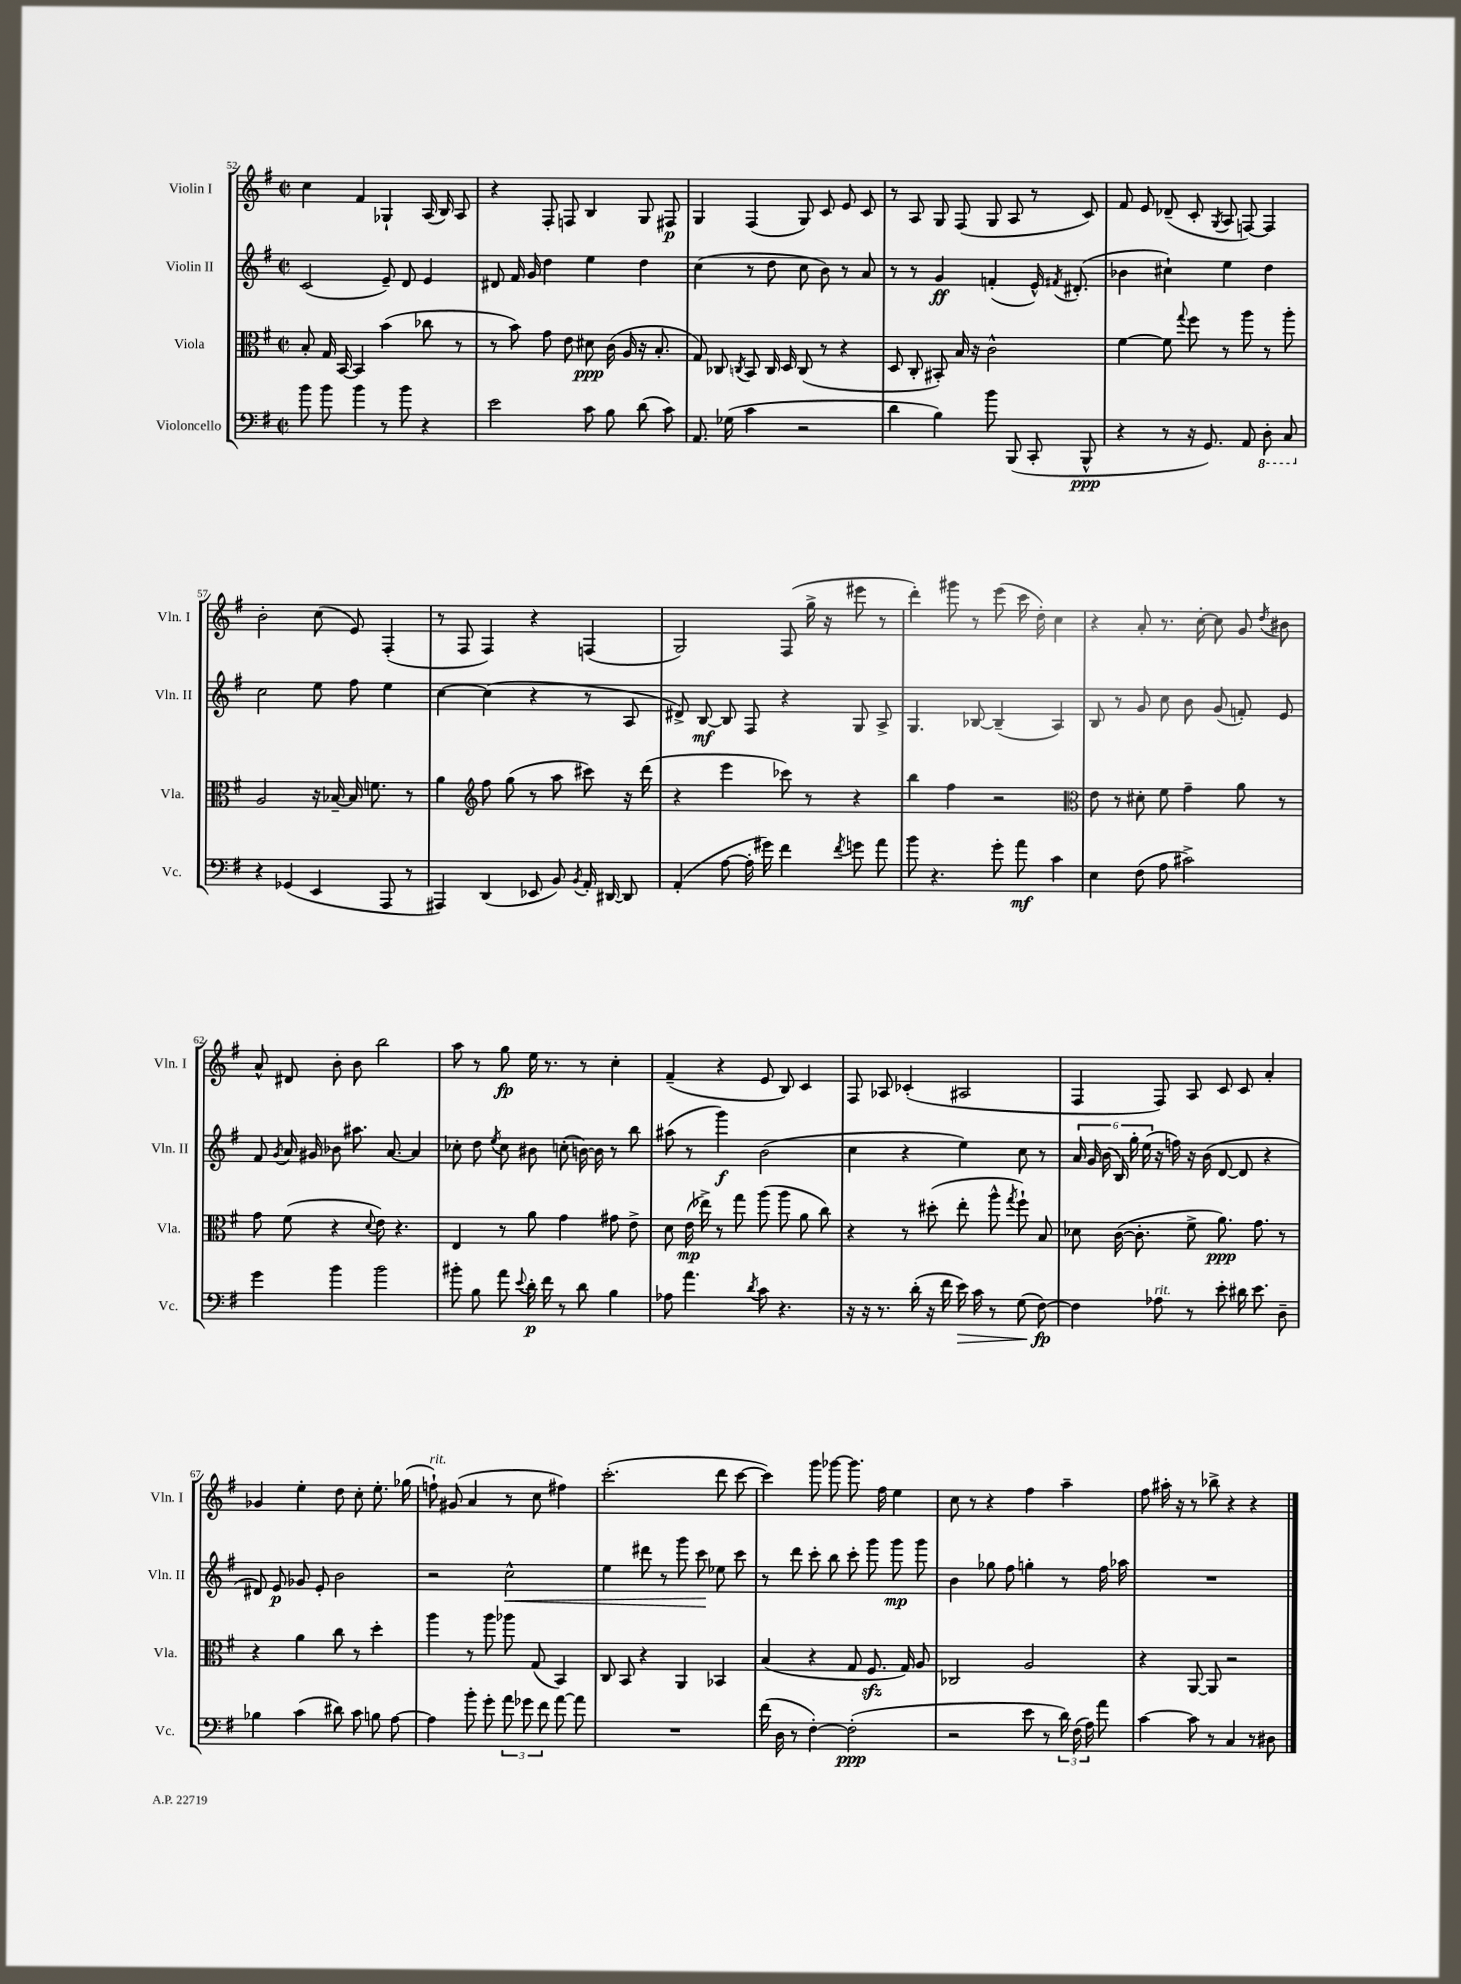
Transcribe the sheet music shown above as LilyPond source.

<<
\new StaffGroup <<
\new Staff = "s0" \with { instrumentName = "Violin I" shortInstrumentName = "Vln. I" } {
    \clef treble \key g \major \defaultTimeSignature \time 2/2
    \autoBeamOff c''4 fis'4 ges4-! a16( b16) a8 |
    r4 fis8-. f8 b4 g8 fis8\p |
    g4 fis4( g8) c'8 e'8 c'8 |
    r8 a8 g8 fis8( g8 a8 r8 c'8) |
    fis'8 e'8 des'8--( c'8-. \acciaccatura { g8 } a8 f8~) f4 |
    b'2-. c''8( e'8) fis4-.( |
    r8 fis8 fis4) r4 f4( |
    g2) fis8( g''16-> r16 eis'''8 r8 |
    d'''4-.) gis'''8 r8 e'''8( c'''16 d''16-.) c''4 |
    r4 a'8-. r8. c''16~-. c''8 g'8 \acciaccatura { d''8 } bis'8 |
    a'8-^ dis'8 b'8-. b'8 b''2 |
    a''8 r8 g''8\fp e''16 r8. r8 c''4-. |
    fis'4--( r4 e'8 b8) c'4 |
    fis8 aes8 ces'4-.( ais2 |
    fis4 fis8) a8 c'8 c'8 a'4-. |
    ges'4 e''4-. d''8 c''8-. e''8.-. ges''16( |
    f''8-!^\markup { \italic "rit." }) gis'8( a'4 r8 c''8 fis''4) |
    c'''2.-.( d'''8 c'''8~ |
    c'''4) g'''8 ges'''8~ ges'''8. fis''16 e''4 |
    c''8 r8 r4 fis''4 a''4-- |
    fis''8 ais''16-. r16 r8 bes''8-> r4 r4 \bar "|." |
}
\new Staff = "s1" \with { instrumentName = "Violin II" shortInstrumentName = "Vln. II" } {
    \clef treble \key g \major \defaultTimeSignature \time 2/2
    \autoBeamOff c'2( e'8--) d'8 e'4 |
    dis'8 fis'16 g'16 d''4 e''4 d''4 |
    c''4( r8 d''8 c''8 b'8) r8 a'8 |
    r8 r8 g'4\ff f'4-.( e'16-^) \acciaccatura { fis'8 } dis'8.-.( |
    bes'4 cis''4-!) e''4 d''4 |
    c''2 e''8 fis''8 e''4 |
    c''4~ c''4( r4 r8 a8 |
    dis'8->) b8~\mf b8 fis8 r4 g8 a8-> |
    g4. bes8~ bes4--( a4) |
    b8 r8 g'8 c''8 b'8 g'8( f'8-.) e'8 |
    fis'8 \acciaccatura { g'8 } a'16 gis'16 bes'8 ais''8. a'8.~ a'4 |
    ces''8-. d''8 \acciaccatura { e''8 } ces''8 bis'8 c''8-.( b'16~) b'16 r8 b''8 |
    ais''8( r8 g'''4\f) b'2( |
    c''4 r4 e''4) c''8 r8 |
    \tuplet 6/4 { a'16 g'16 b'16( b16) g''16-. e''16( } r16 f''16) r16 b'16( d'8~ d'8 r4 |
    dis'8) e'8\p ges'8 e'8-. b'2 |
    r2 c''2-^\< |
    e''4 dis'''8 r8 g'''8 c'''8\! ees''8 c'''8 |
    r8 d'''8 c'''8-. b''8 c'''8-. g'''8 g'''8\mp g'''8 |
    b'4 ges''8 fis''8 g''4-. r8 fis''16 aes''16 |
    R1 \bar "|." |
}
\new Staff = "s2" \with { instrumentName = "Viola" shortInstrumentName = "Vla." } {
    \clef alto \key g \major \defaultTimeSignature \time 2/2
    \autoBeamOff b8-. g16 b,16~ b,4 b'4( ces''8 r8 |
    r8 b'8) g'8 e'8 dis'8\ppp c'16( a16 r16 b8.-. |
    g8) ces8 \acciaccatura { c8 } b,8 c16 d16 c8( r8 r4 |
    d8 c8-. bis,8-.) b16 r16 c'2-^ |
    fis'4~ fis'8 \appoggiatura { g''8 } fis''8 r8 a''8 r8 a''8-. |
    a2 r16 bes16~-- bes16 f'8. r8 |
    a'4 \clef treble fis''8 g''8( r8 a''8 cis'''8) r16 d'''16( |
    r4 e'''4 ces'''8) r8 r4 |
    b''4 fis''4 r2 |
    \clef alto e'8 r8 dis'8-. fis'8 g'4-- a'8 r8 |
    g'8 fis'8( r4 \appoggiatura { d'8 } e'8) r4. |
    e4 r8 a'8 g'4 gis'8 e'8-> |
    d'8 e'16\mp( ees''16->) r8 g''8 a''8( a''8 a'8 c''8) |
    r4 r8 dis''8-.( e''8-. a''8-^ \acciaccatura { g''8 } fis''8-!) b8 |
    des'8 c'16~( c'8.-. fis'8-> a'8.\ppp) g'8. r8 |
    r4 a'4 c''8 r8 d''4-. |
    a''4 r8 a''8 aes''8 g8( b,4) |
    c8 b,8 r4 a,4 bes,4 |
    b4( r4 g8 fis8.\sfz g16) a8 |
    ces2 a2 |
    r4 a,8~ a,8 r2 \bar "|." |
}
\new Staff = "s3" \with { instrumentName = "Violoncello" shortInstrumentName = "Vc." } {
    \clef bass \key g \major \defaultTimeSignature \time 2/2
    \autoBeamOff b'8 b'8 b'4 r8 b'8 r4 |
    e'2 c'8 b8 d'8( c'8) |
    a,8. ges16( c'4 r2 |
    d'4 b4) b'8 b,,8( c,8-. b,,8-^\ppp |
    r4 r8 r16 g,8.) a,8 \ottava #-1 d,8-. c,8 \ottava #0 |
    r4 ges,4( e,4 a,,8 r8 |
    ais,,4) d,4( ees,8 b,8) \acciaccatura { b,8 } a,16-. dis,16~ dis,8 |
    a,4-.( a8~ a16-. gis'16) fis'4 \acciaccatura { fis'8 } g'8 a'8 |
    b'8 r4. g'8-. a'8\mf c'4 |
    e4 fis8( a8 cis'2->) |
    g'4 b'4 b'2 |
    bis'8-. b8 a'8 \appoggiatura { e'8 } d'16-.\p fis'16 r8 d'8 b4 |
    aes8 a'4. \acciaccatura { d'8 } c'8 r4. |
    r16 r16 r8. d'16-.( r16 fis'16 e'16\>) c'16 r8 g8( fis8~\fp\!) |
    fis4 aes8^\markup { \italic "rit." } r8 e'8-. dis'16 e'8. d8-- |
    bes4 c'4( dis'8) c'8 b8 a8~ |
    a4 b'8-. g'8-. \tuplet 3/2 { a'8 ges'8 fis'8 } a'8~ a'8 |
    R1 |
    fis'16( d16 r8 fis4~-.) fis2-.\ppp( |
    r2 e'8 r8 \tuplet 3/2 { d'16) fis16( a16) } a'8 |
    c'4~ c'8 r8 c4 r8 dis8 \bar "|." |
}
>>
>>
\layout { \context { \Score currentBarNumber = #52 } }
